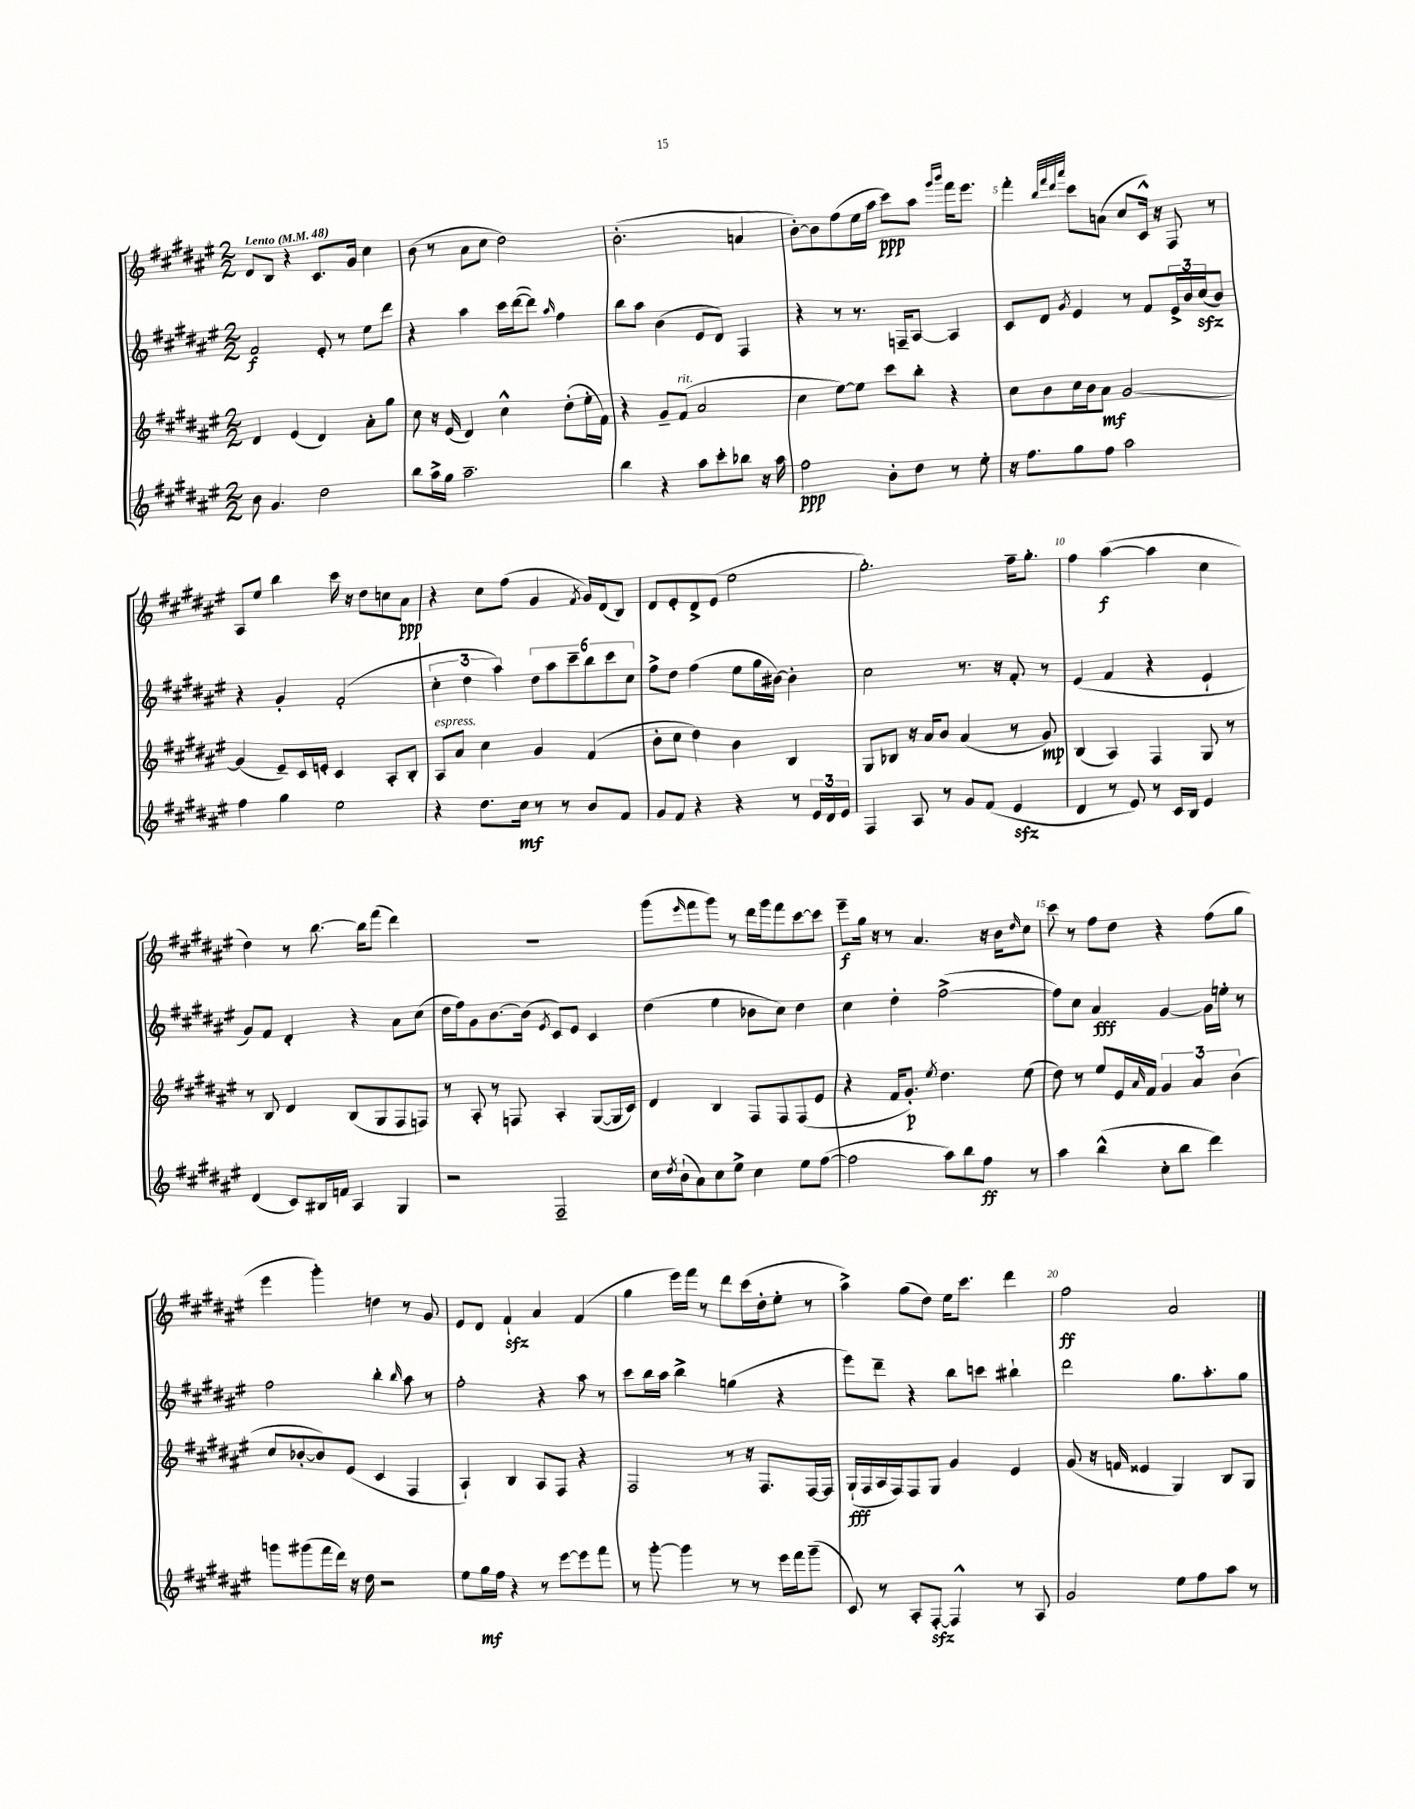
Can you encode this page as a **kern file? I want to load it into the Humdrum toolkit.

**kern	**dynam	**kern	**dynam	**kern	**dynam	**kern	**dynam
*part4	*part4	*part3	*part3	*part2	*part2	*part1	*part1
*staff4	*staff4	*staff3	*staff3	*staff2	*staff2	*staff1	*staff1
*clefG2	*	*clefG2	*	*clefG2	*	*clefG2	*
*k[f#c#g#d#a#e#]	*	*k[f#c#g#d#a#e#]	*	*k[f#c#g#d#a#e#]	*	*k[f#c#g#d#a#e#]	*
*M2/2	*	*M2/2	*	*M2/2	*	*M2/2	*
*MM48	*	*MM48	*	*MM48	*	*MM48	*
=1	=1	=1	=1	=1	=1	=1	=1
!	!	!	!	!	!	!LO:TX:a:B:t=Lento	!
8b\	.	4d#/	.	2f#/	f	8d#/L	.
4.g#/	.	.	.	.	.	8B/J	.
.	.	(4e#/	.	.	.	4r	.
2dd#\	.	4d#/)	.	8e#'/	.	8.c#/L	.
.	.	.	.	8r	.	.	.
.	.	.	.	.	.	16g#/Jk	.
.	.	8a#'\L	.	8ee#\L	.	4cc#\	.
.	.	8gg#\J	.	8ddd#\J	.	.	.
=2	=2	=2	=2	=2	=2	=2	=2
8bb\L	.	8cc#\	.	4r	.	(8b\	.
16aa#^\L	.	16r	.	.	.	8r	.
16gg#\JJ	.	(16e#/	.	.	.	.	.
2.aa#~\	.	4d#/)	.	4aa#\	.	8a#\L	.
.	.	.	.	.	.	8cc#\J	.
.	.	4cc#^^\	.	16ccc#\LL	.	2dd#\)	.
.	.	.	.	([16ddd#\J	.	.	.
.	.	.	.	8ddd#\J])	.	.	.
.	.	.	.	16qqaa#/	.	.	.
.	.	(8dd#'\L	.	4ff#\	.	.	.
.	.	16ee#'\L	.	.	.	.	.
.	.	16f#\JJ)	.	.	.	.	.
=3	=3	=3	=3	=3	=3	=3	=3
4bb\	.	4r	.	8bb\L	.	(2.b'\	.
.	.	.	.	8aa#\J	.	.	.
4r	.	8g#~/L	.	(4b\	.	.	.
!	!	!LO:TX:a:i:t=rit.	!	!	!	!	!
.	.	(8f#/J	.	.	.	.	.
8aa#\L	.	2a#/	.	8e#/L	.	.	.
8ccc#'\	.	.	.	8d#/J)	.	.	.
8bb-X\J	.	.	.	4F#/	.	4an/	.
16r	.	.	.	.	.	.	.
16aa#\	.	.	.	.	.	.	.
=4	=4	=4	=4	=4	=4	=4	=4
2ff#\	ppp	4cc#\	.	4r	.	[8b'\L)	.
.	.	.	.	.	.	8b\]	.
.	.	[8ee#\L)	.	8r	.	(8ff#\	.
.	.	8ee#\J]	.	8.r	.	16ee#\L	.
.	.	.	.	.	.	16aa#\JJ	.
8b'\L	.	8ccc#\L	.	.	.	8ccc#\L)	ppp
.	.	.	.	16Fn~/KL	.	.	.
8dd#\J	.	8bb'\J	.	[8A#/J	.	8aa#\J	.
.	.	.	.	.	.	16qqggg#/LL	.
.	.	.	.	.	.	16qqbbb/JJ	.
8r	.	4r	.	4A#/]	.	16fff#\KL	.
.	.	.	.	.	.	8.eee#\J	.
8ee#'\	.	.	.	.	.	.	.
=5	=5	=5	=5	=5	=5	=5	=5
16r	.	8cc#\L	.	8c#/L	.	4fff#'\	.
8.ff#\L	.	.	.	.	.	.	.
.	.	8b\	.	8d#/J	.	.	.
.	.	.	.	.	.	32qqbb/LLL	.
.	.	.	.	.	.	32qqfff#/	.
.	.	.	.	.	.	32qqddd#/	.
.	.	.	.	8qg#/	.	32qqaaa#/JJJ	.
8gg#\	.	16cc#\L	.	4e#/	.	8ccc#\L	.
.	.	16b\J	.	.	.	.	.
8ff#\J	.	8a#\J	mf	.	.	(8an\J	.
2aa#\	.	[2g#/	.	8r	.	8cc#/L	.
.	.	.	.	8f#/L	.	16c#^^/Jk)	.
.	.	.	.	.	.	16r	.
.	.	.	.	24e#^/L	.	8F#/	.
.	.	.	.	24b/	.	.	.
.	.	.	.	(24cc#zz/J	.	.	.
.	.	.	.	8b/J)	.	8r	.
!!LO:LB:g=z
=6	=6	=6	=6	=6	=6	=6	=6
4ff#\	.	(4g#/]	.	4r	.	8A#/L	.
.	.	.	.	.	.	8ee#/J	.
4gg#\	.	8e#~/L)	.	4g#'/	.	4bb\	.
.	.	16c#/L	.	.	.	.	.
.	.	16en'/JJ	.	.	.	.	.
2ee#\	.	4c#/	.	(2f#'/	.	16ccc#\	.
.	.	.	.	.	.	16r	.
.	.	.	.	.	.	8dd#\L	.
.	.	8A#'/L	.	.	.	8ccn\	.
.	.	8B'/J	.	.	.	8a#\J	ppp
=7	=7	=7	=7	=7	=7	=7	=7
!	!	!LO:TX:a:i:t=espress.	!	!	!	!	!
4r	.	8A#/L	.	6cc#'\	.	4r	.
.	.	8a#/J	.	.	.	.	.
.	.	.	.	6dd#\	.	.	.
8.dd#\L	.	4cc#\	.	.	.	8cc#\L	.
.	.	.	.	6aa#\)	.	.	.
.	.	.	.	.	.	(8ff#\J	.
16cc#\Jk	mf	.	.	.	.	.	.
8r	.	4g#/	.	12dd#\L	.	4g#/	.
.	.	.	.	12aa#\	.	.	.
8r	.	.	.	.	.	.	.
.	.	.	.	12ccc#~\	.	.	.
.	.	.	.	.	.	8qf#/	.
8b/L	.	(4f#/	.	12bb\	.	16g#/LL)	.
.	.	.	.	.	.	(16d#/J	.
.	.	.	.	12ccc#\	.	.	.
8f#/J	.	.	.	.	.	8B/J)	.
.	.	.	.	12cc#\J	.	.	.
=8	=8	=8	=8	=8	=8	=8	=8
8g#/L	.	8b'\L	.	8ff#^\L	.	8d#/L	.
8f#/J	.	8cc#\J	.	8dd#\J	.	8e#'/	.
4r	.	4dd#\)	.	(4ff#\	.	8d#^/	.
.	.	.	.	.	.	(8e#/J	.
4r	.	4b\	.	8ee#\L	.	2ee#\	.
.	.	.	.	16gg#\L	.	.	.
.	.	.	.	[16b#X\JJ)	.	.	.
8r	.	4B/	.	4b#'\]	.	.	.
24e#/LL	.	.	.	.	.	.	.
24d#/	.	.	.	.	.	.	.
24e#/JJ	.	.	.	.	.	.	.
=9	=9	=9	=9	=9	=9	=9	=9
4F#/	.	8G#/L	.	2cc#\	.	2.gg#'\)	.
.	.	8B-X/J	.	.	.	.	.
8A#/	.	16r	.	.	.	.	.
.	.	16a#/KL	.	.	.	.	.
8r	.	8b/J	.	.	.	.	.
8g#/L	.	(4a#/	.	8.r	.	.	.
(8f#/J	.	.	.	.	.	.	.
.	.	.	.	16r	.	.	.
4e#zz/	.	8r	.	8f#'/	.	16ff#~\KL	.
.	.	.	.	.	.	8.gg#'\J	.
.	.	8g#/)	mp	8r	.	.	.
=10	=10	=10	=10	=10	=10	=10	=10
4d#/	.	(4B/	.	(4e#/	.	4ff#\	.
8r	.	4A#/)	.	4f#/	.	([4aa#\	f
8e#/)	.	.	.	.	.	.	.
8r	.	4F#/	.	4r	.	4aa#\]	.
16c#/LL	.	.	.	.	.	.	.
16B/JJ	.	.	.	.	.	.	.
4e#/	.	8G#/	.	4e#`/	.	4cc#\	.
.	.	8r	.	.	.	.	.
!!LO:LB:g=z
=11	=11	=11	=11	=11	=11	=11	=11
(4d#/	.	8r	.	8g#/L)	.	4dd#\)	.
.	.	8B/	.	8f#/J	.	.	.
8c#/L)	.	4d#/	.	4d#'/	.	8r	.
16B#X/L	.	.	.	.	.	[8.bb\	.
16fn/JJ	.	.	.	.	.	.	.
4A#/	.	(8B/L	.	4r	.	.	.
.	.	.	.	.	.	16bb\KL]	.
.	.	8G#/	.	.	.	(8fff#\J	.
4G#/	.	8F#/	.	8a#\L	.	4ddd#\)	.
.	.	8Fn/J)	.	(8cc#\J	.	.	.
=12	=12	=12	=12	=12	=12	=12	=12
2r	.	8r	.	16dd#\LL	.	1r	.
.	.	.	.	16ff#\J)	.	.	.
.	.	8A#'/	.	8g#\	.	.	.
.	.	8r	.	[8.b\	.	.	.
.	.	8Fn/	.	.	.	.	.
.	.	.	.	(16b\Jk]	.	.	.
.	.	.	.	8qe#/	.	.	.
2F#~/	.	4A#'/	.	8c#/L)	.	.	.
.	.	.	.	8e#/J	.	.	.
.	.	([8G#/L	.	4c#/	.	.	.
.	.	16G#/L]	.	.	.	.	.
.	.	16c#/JJ)	.	.	.	.	.
=13	=13	=13	=13	=13	=13	=13	=13
16cc#\LL	.	4d#/	.	(4dd#\	.	(8ggg#\L	.
8qdd#/	.	.	.	.	.	.	.
(16b`\J	.	.	.	.	.	.	.
.	.	.	.	.	.	16qqeee#/	.
8a#\)	.	.	.	.	.	8fff#\	.
8cc#\	.	4B/	.	4ee#\	.	8ggg#\J)	.
8ee#^\J	.	.	.	.	.	8r	.
4cc#\	.	8F#/L	.	8b-X\L	.	16ddd#\LL	.
.	.	.	.	.	.	16ggg#\J	.
.	.	8F#/	.	8cc#\J)	.	8fff#\	.
8ee#\L	.	(8F#/	.	4dd#\	.	[8ccc#\	.
([8ff#\J	.	8e#/J	.	.	.	8ccc#\J]	.
=14	=14	=14	=14	=14	=14	=14	=14
2ff#\]	.	4r	.	4cc#\	.	8eee#~\L	f
.	.	.	.	.	.	16gg#\Jk	.
.	.	.	.	.	.	16r	.
.	.	16f#/KL	.	4dd#'\	.	8r	.
.	.	8.g#'/J)	p	.	.	.	.
.	.	.	.	.	.	4.a#/	.
.	.	8qee#/	.	.	.	.	.
8aa#\L)	.	4.dd#\	.	([2ff#^\	.	.	.
8bb\	.	.	.	.	.	.	.
8ff#\J	ff	.	.	.	.	16r	.
.	.	.	.	.	.	16b\KL	.
.	.	.	.	.	.	16qqdd#/	.
8r	.	(8ee#\	.	.	.	8cc#\J	.
=15	=15	=15	=15	=15	=15	=15	=15
4aa#\	.	8dd#\)	.	8ff#\L])	.	8ccc#\	.
.	.	8r	.	8cc#\J	.	8r	.
(4bb^^\	.	8ee#/L	.	4a#/	fff	8ff#\L	.
.	.	16e#/L	.	.	.	8dd#\J	.
.	.	16qqa#/	.	.	.	.	.
.	.	16f#/JJ	.	.	.	.	.
8cc#'\L	.	6g#/	.	[4g#/	.	4r	.
8bb\J	.	.	.	.	.	.	.
.	.	6a#/	.	.	.	.	.
4ddd#\)	.	.	.	16g#\LL]	.	(8ff#\L	.
.	.	.	.	16een'\JJ	.	.	.
.	.	(6b\	.	.	.	.	.
.	.	.	.	8r	.	8gg#\J	.
!!LO:LB:g=z
=16	=16	=16	=16	=16	=16	=16	=16
8gggn\L	.	8cc#/L	.	2ff#\	.	4eee#\	.
(8ggg#X\	.	[8b-X'/	.	.	.	.	.
16fff#\L	.	8b-/])	.	.	.	4ggg#'\)	.
16ddd#\JJ)	.	.	.	.	.	.	.
16r	.	(8e#/J	.	.	.	.	.
16dd#\	.	.	.	.	.	.	.
2r	.	4c#/	.	4bb'\	.	4ddn\	.
.	.	.	.	16qqbb/	.	.	.
.	.	4F#/	.	8aa#\	.	8r	.
.	.	.	.	8r	.	8g#/	.
=17	=17	=17	=17	=17	=17	=17	=17
8ee#\L	.	4A#`/)	.	2ff#'\	.	8e#/L	.
16gg#\L	mf	.	.	.	.	8d#/J	.
16ff#\JJ	.	.	.	.	.	.	.
4r	.	4B/	.	.	.	4f#zz`/	.
8r	.	8A#/L	.	4r	.	4a#/	.
[8eee#\L	.	8F#/J	.	.	.	.	.
8eee#\]	.	4r	.	8aa#\	.	(4f#/	.
8fff#\J	.	.	.	8r	.	.	.
=18	=18	=18	=18	=18	=18	=18	=18
8r	.	2F#/	.	8ccc#\L	.	4gg#\	.
[8ggg#'\	.	.	.	16bb\L	.	.	.
.	.	.	.	16aa#\JJ	.	.	.
4ggg#\]	.	.	.	4bb^\	.	16eee#\LL)	.
.	.	.	.	.	.	16fff#\JJ	.
.	.	.	.	.	.	8r	.
8r	.	8r	.	(4ggn\	.	8ddd#\L	.
8r	.	16r	.	.	.	(16ccc#\L	.
.	.	8.F#/L	.	.	.	16dd#'\J	.
16eee#\LL	.	.	.	4r	.	8ee#'\J	.
16fff#\J	.	.	.	.	.	.	.
(8ggg#~\J	.	[16F#/L	.	.	.	8r	.
.	.	16F#/JJ]	.	.	.	.	.
=19	=19	=19	=19	=19	=19	=19	=19
8c#/)	.	(16G#`/LL	fff	8eee#\L)	.	4aa#^\)	.
.	.	16F#/	.	.	.	.	.
8r	.	16A#/	.	8ddd#~\J	.	.	.
.	.	16F#/J)	.	.	.	.	.
8A#'/L	.	8F#/	.	4r	.	(8gg#\L	.
[8F#zz'/J	.	8G#/J	.	.	.	8dd#\J)	.
4F#^^/]	.	4g#/	.	8bb\L	.	16ee#\KL	.
.	.	.	.	.	.	8.ccc#\J	.
.	.	.	.	8cccn\J	.	.	.
8r	.	4e#/	.	4bb#X`\	.	4ddd#\	.
8A#/	.	.	.	.	.	.	.
=20	=20	=20	=20	=20	=20	=20	=20
2g#/	.	(8g#/	.	2ddd#\	.	2ff#\	ff
.	.	16r	.	.	.	.	.
.	.	16fn/	.	.	.	.	.
.	.	4e##X/	.	.	.	.	.
8ee#\L	.	4G#/)	.	8.gg#\L	.	2a#/	.
8ff#\	.	.	.	.	.	.	.
.	.	.	.	8.aa#'\	.	.	.
8aa#\J	.	8B/L	.	.	.	.	.
8r	.	8G#/J	.	8gg#\J	.	.	.
==	==	==	==	==	==	==	==
*-	*-	*-	*-	*-	*-	*-	*-
